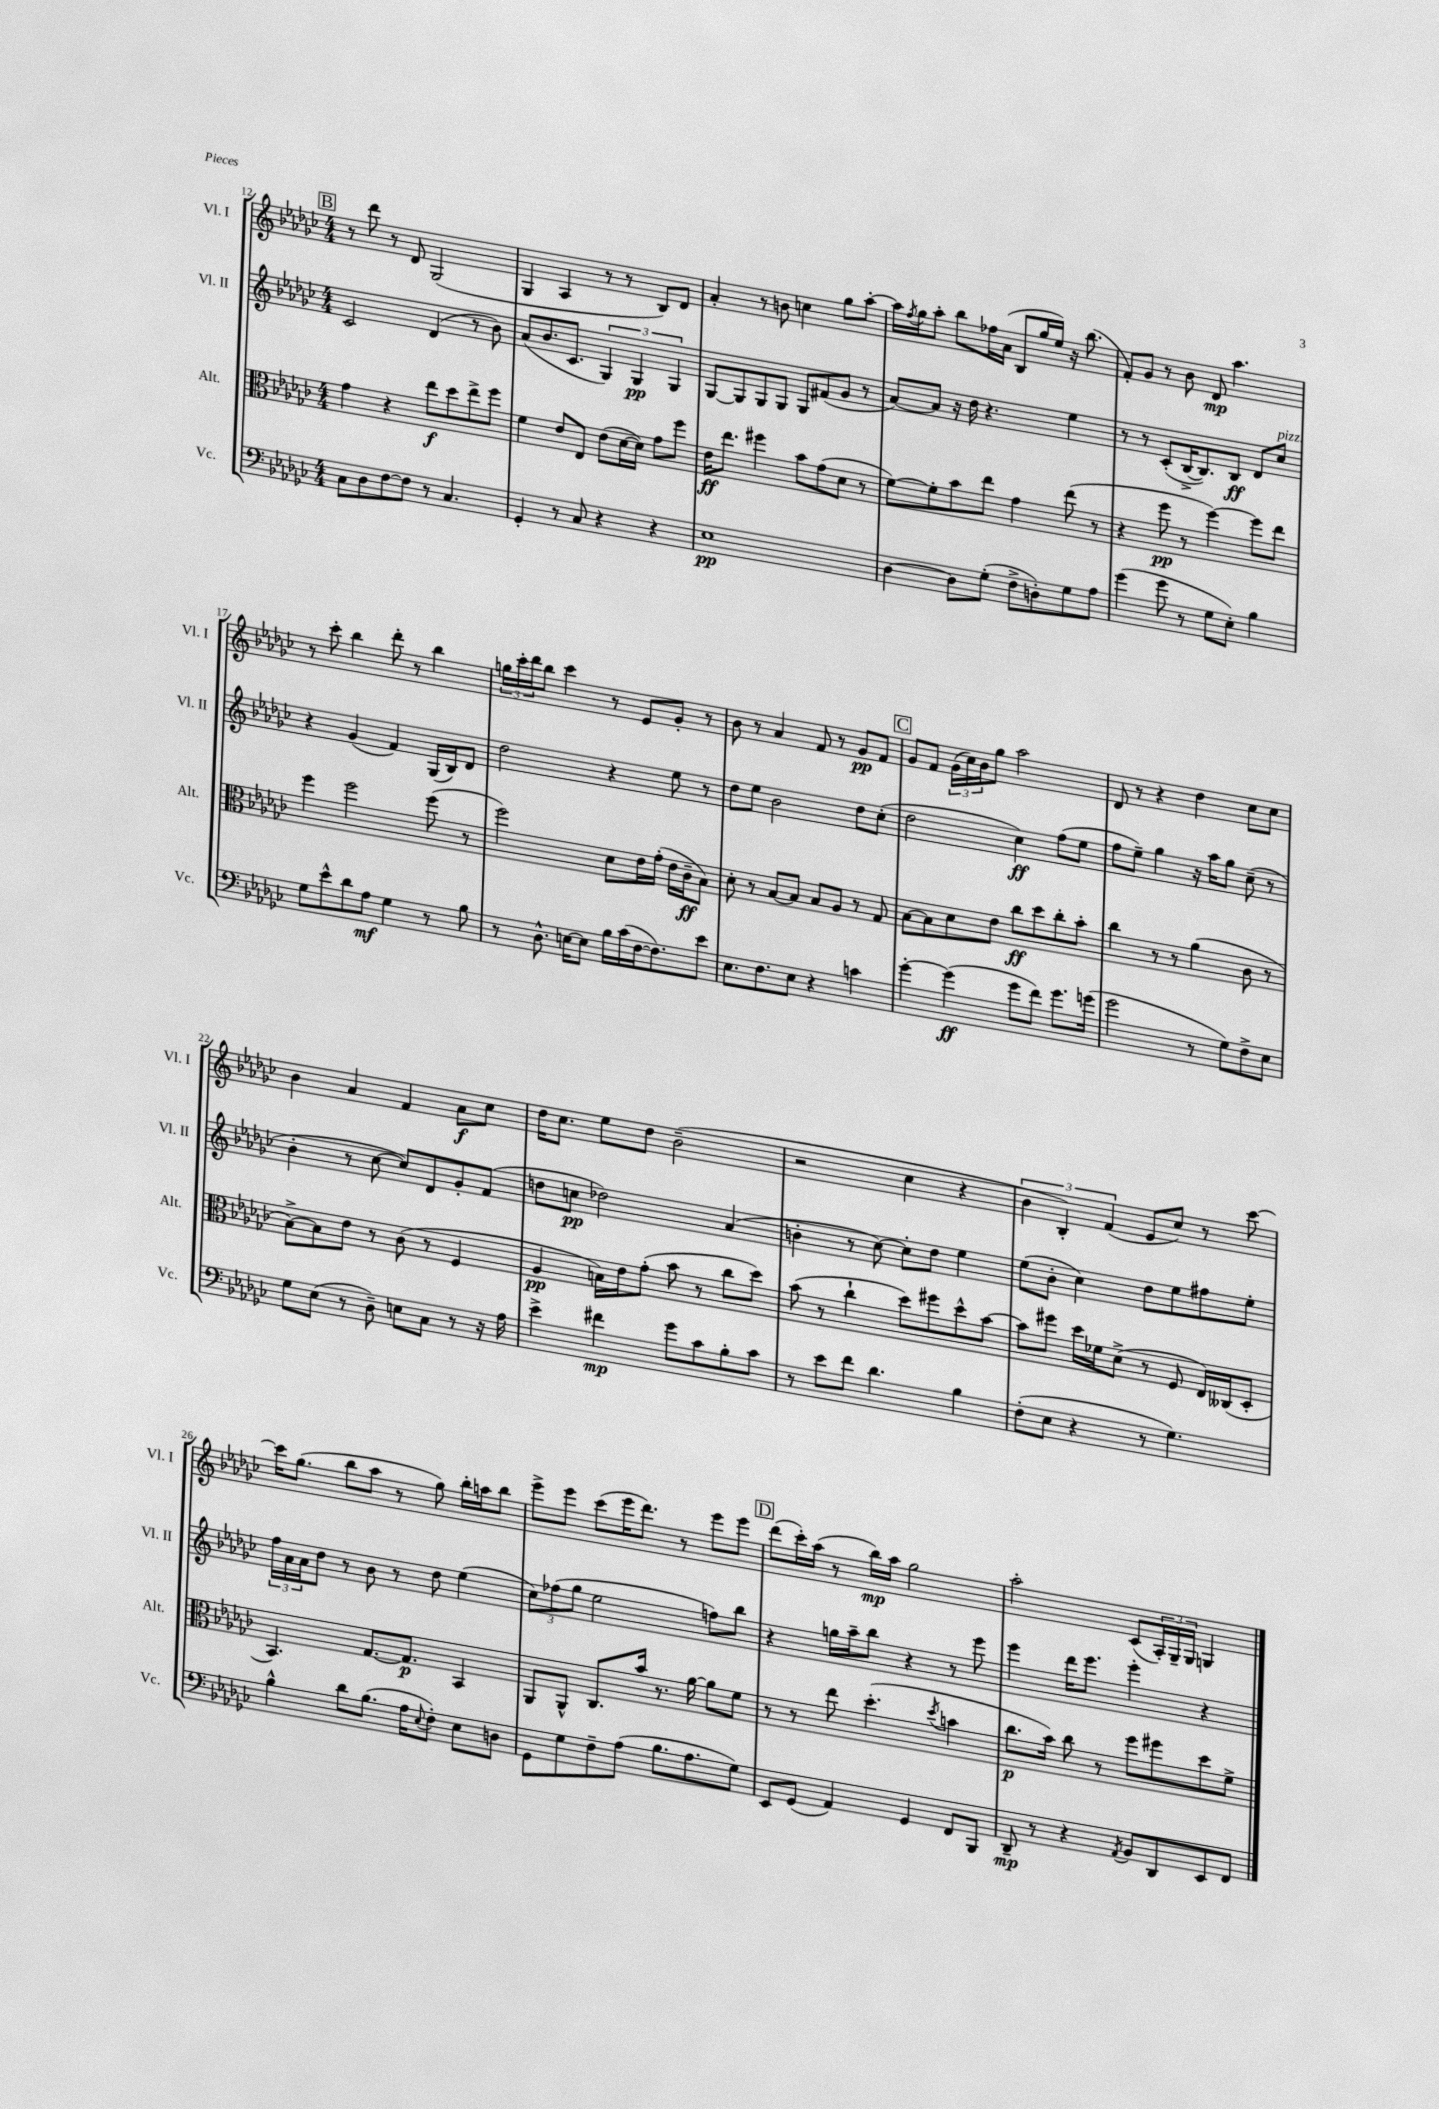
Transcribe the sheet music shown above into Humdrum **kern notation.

**kern	**dynam	**kern	**dynam	**kern	**dynam	**kern	**dynam
*part4	*part4	*part3	*part3	*part2	*part2	*part1	*part1
*staff4	*staff4	*staff3	*staff3	*staff2	*staff2	*staff1	*staff1
*I"Vc.	*	*I"Alt.	*	*I"Vl. II	*	*I"Vl. I	*
*I'Vc.	*	*I'Alt.	*	*I'Vl. II	*	*I'Vl. I	*
*clefF4	*	*clefC3	*	*clefG2	*	*clefG2	*
*k[b-e-a-d-g-c-]	*	*k[b-e-a-d-g-c-]	*	*k[b-e-a-d-g-c-]	*	*k[b-e-a-d-g-c-]	*
*M4/4	*	*M4/4	*	*M4/4	*	*M4/4	*
!!LO:REH:place=s1:t=B
=12	=12	=12	=12	=12	=12	=12	=12
8C-\L	.	4g-\	.	2c-/	.	8r	.
8D-\	.	.	.	.	.	8ddd-\	.
[8F\	.	4r	.	.	.	8r	.
8F\J]	.	.	.	.	.	8d-/	.
8r	.	8ee-\L	f	(4d-/	.	(2G-/	.
4.C-/	.	8dd-\	.	.	.	.	.
.	.	8ee-^\	.	8r	.	.	.
.	.	8ff\J	.	8b-\)	.	.	.
=13	=13	=13	=13	=13	=13	=13	=13
4GG-'/	.	4f\	.	(8a-/L	.	4G-/	.
.	.	.	.	8.b-/	.	.	.
8r	.	8e-/L	.	.	.	4A-/	.
.	.	.	.	8.c-/J	.	.	.
8C-/	.	8E-/J	.	.	.	.	.
4r	.	(8e-\L	.	6G-/)	.	8r	.
.	.	[16d-\L	.	.	.	8r	.
.	.	.	.	6G-/	pp	.	.
.	.	16d-\JJ])	.	.	.	.	.
4r	.	8g-\L	.	.	.	8B-/L)	.
.	.	.	.	6G-/	.	.	.
.	.	8ff\J	.	.	.	8d-/J	.
=14	=14	=14	=14	=14	=14	=14	=14
1E-	pp	16e-\KL	ff	[8G-/L	.	4a-'/	.
.	.	8.ee-\J	.	.	.	.	.
.	.	.	.	8G-/]	.	.	.
.	.	4ff#X\	.	8G-/	.	8r	.
.	.	.	.	8G-/J	.	8bn\	.
.	.	8b-\L	.	8G-/L	.	4ccn\	.
.	.	(8g-\	.	(8f#X/	.	.	.
.	.	8d-\J	.	8g-/J	.	8gg-\L	.
.	.	8r	.	8r	.	[8aa-'\J	.
=15	=15	=15	=15	=15	=15	=15	=15
[4D-\	.	[8f\L)	.	[8a-/L)	.	16aa-\LL]	.
.	.	.	.	.	.	8qff/	.
.	.	.	.	.	.	16gg-\J	.
.	.	8f'\]	.	8a-/J]	.	8aa-'\J	.
8D-\L]	.	8b-\	.	16r	.	8bb-\L	.
.	.	.	.	16dd-\	.	.	.
(8G-'\J	.	8ee-\J	.	4.r	.	16ff-X\L	.
.	.	.	.	.	.	(16a-\JJ	.
8F^\L	.	4g-\	.	.	.	8B-/L	.
8Dn'\)	.	.	.	.	.	16gg-/L	.
.	.	.	.	.	.	16ee-/JJ)	.
8G-\	.	(8ee-\	.	4ee-\	.	16r	.
.	.	.	.	.	.	(8.bb-\	.
8A-\J	.	8r	.	.	.	.	.
=16	=16	=16	=16	=16	=16	=16	=16
(4g-\	.	4r	.	8r	.	8f'/L)	.
.	.	.	.	8r	.	8g-/J	.
8g-\	.	8ff\	pp	(8c-'/L	.	8r	.
8r	.	8r	.	[16B-^/K	.	8b-\	.
.	.	.	.	8.B-/])	.	.	.
8G-\L	.	[4ff\)	.	.	.	8d-/	mp
8E-'\J)	.	.	.	8B-/J	ff	4.aa-\	.
4B-\	.	8ff\L]	.	8d-/L	.	.	.
!	!	!	!	!LO:TX:a:i:t=pizz.	!	!	!
.	.	8ee-\J	.	8cc-/J	.	.	.
!!LO:LB:g=z
=17	=17	=17	=17	=17	=17	=17	=17
8G-\L	.	4ff\	.	4r	.	8r	.
8e-^^\	.	.	.	.	.	8ccc-'\	.
8d-\	.	2ff\	.	(4g-/	.	4bb-\	.
8A-\J	mf	.	.	.	.	.	.
4G-\	.	.	.	4f/)	.	8ddd-'\	.
.	.	.	.	.	.	8r	.
8r	.	(8ff\	.	(16G-/LL	.	4bb-\	.
.	.	.	.	16B-/J)	.	.	.
8B-\	.	8r	.	8d-/J	.	.	.
=18	=18	=18	=18	=18	=18	=18	=18
8r	.	2ff\)	.	2dd-\	.	24ggn\LL	.
.	.	.	.	.	.	24ccc-'\	.
.	.	.	.	.	.	24ddd-\J	.
8.D-^^\	.	.	.	.	.	8bb-\J	.
.	.	.	.	.	.	4ccc-\	.
[16En\KL	.	.	.	.	.	.	.
8E\J]	.	.	.	.	.	.	.
16B-\LL	.	8d-\L	.	4r	.	8r	.
(16c-\	.	.	.	.	.	.	.
[16F\J	.	16e-\L	.	.	.	8e-/L	.
8.F\])	.	(16g-'\JJ	.	.	.	.	.
.	.	16e-\LL	.	8ee-\	.	8g-'/J	.
.	.	16c-~\J	ff	.	.	.	.
8e-\J	.	8B-\J)	.	8r	.	8r	.
=19	=19	=19	=19	=19	=19	=19	=19
8.E-\L	.	8d-'\	.	8dd-\L	.	8b-\	.
.	.	8r	.	8ee-\J	.	8r	.
8.F\	.	.	.	.	.	.	.
.	.	[8B-/L	.	2b-\	.	4a-/	.
8E-\J	.	8B-/J]	.	.	.	.	.
4r	.	8B-/L	.	.	.	8f/	.
.	.	8A-/J	.	.	.	8r	.
4cn\	.	8r	.	8dd-\L	.	8g-/L	pp
.	.	8G-/	.	(8cc-'\J	.	8f/J	.
!!LO:REH:place=s1:t=C
=20	=20	=20	=20	=20	=20	=20	=20
[4g-'\	.	[8B-\L	.	2dd-\	.	8g-/L	.
.	.	8B-\]	.	.	.	8f/J	.
(4g-\]	ff	8d-\	.	.	.	(24g-\LL	.
.	.	.	.	.	.	24cc-\)	.
.	.	.	.	.	.	24b-\J	.
.	.	8e-\J	.	.	.	8gg-\J	.
8g-\L	.	8cc-\L	ff	4cc-\)	ff	2aa-\	.
8f\J)	.	8dd-\	.	.	.	.	.
8.g-\L	.	8cc-'\	.	(8ff\L	.	.	.
.	.	8b-'\J	.	8ee-\J	.	.	.
(16gn\Jk	.	.	.	.	.	.	.
=21	=21	=21	=21	=21	=21	=21	=21
2g-\	.	4cc-\	.	8ff\L	.	8d-/	.
.	.	.	.	8ee-~\J)	.	8r	.
.	.	8r	.	4gg-\	.	4r	.
.	.	8r	.	.	.	.	.
8r	.	(4a-\	.	16r	.	4dd-\	.
.	.	.	.	16aa-\KL	.	.	.
8G-\L)	.	.	.	8gg-\J	.	.	.
8F^\	.	8c-\	.	(8cc-~\	.	8cc-\L	.
8E-\J	.	8r	.	8r	.	8cc-\J	.
!!LO:LB:g=z
=22	=22	=22	=22	=22	=22	=22	=22
8G-\L	.	[8B-^\L)	.	4b-'\	.	4b-\	.
(8E-\J	.	8B-\]	.	.	.	.	.
8r	.	8e-\J	.	8r	.	4a-/	.
8D-~\)	.	8r	.	[8cc-\	.	.	.
8En\L	.	(8c-\	.	8cc-/L])	.	4f/	.
8C-\J	.	8r	.	8d-/	.	.	.
8r	.	4F/	.	8g-'/	.	8a-\L	f
16r	.	.	.	(8f/J	.	8cc-\J	.
16A-\	.	.	.	.	.	.	.
=23	=23	=23	=23	=23	=23	=23	=23
4e-^\	.	4A-/	pp	8ddn\L	.	16dd-\KL	.
.	.	.	.	.	.	8.cc-\J	.
.	.	.	.	8ccn\J	pp	.	.
4f#X\	mp	16Bn\LL)	.	2dd-X\)	.	8ee-\L	.
.	.	16e-\J	.	.	.	.	.
.	.	(8g-'\J	.	.	.	8dd-\J	.
8g-\L	.	8b-\	.	.	.	(2b-~\	.
8c-\	.	8r	.	.	.	.	.
8B-'\	.	8cc-\L	.	(4a-/	.	.	.
8c-\J	.	8dd-\J)	.	.	.	.	.
=24	=24	=24	=24	=24	=24	=24	=24
8r	.	(8b-\	.	4bn'\	.	2r	.
8e-\L	.	8r	.	.	.	.	.
8f\J	.	4cc-`\	.	8r	.	.	.
4.d-\	.	.	.	[8cc-\)	.	.	.
.	.	8dd-\L)	.	8cc-'\L]	.	4cc-\	.
.	.	8ff#X\	.	8dd-\J	.	.	.
4B-\	.	8dd-^^\	.	4ee-\	.	4r	.
.	.	[8b-\J	.	.	.	.	.
=25	=25	=25	=25	=25	=25	=25	=25
(8F'\L	.	8b-\L]	.	(8ee-\L	.	6b-\	.
8E-\J	.	8ff#X\J	.	8b-'\J	.	.	.
.	.	.	.	.	.	6B-'/)	.
4r	.	16dd-\LL	.	4cc-\)	.	.	.
.	.	16f-X\J	.	.	.	.	.
.	.	.	.	.	.	(6f/	.
.	.	(8d-^\J	.	.	.	.	.
8r	.	8r	.	8dd-\L	.	8e-/L	.
4.G-\)	.	8F/	.	8ee-\	.	8cc-/J)	.
.	.	16E-/LL)	.	8ff#X\	.	8r	.
.	.	(16C--X/J	.	.	.	.	.
.	.	8D-'/J	.	8ee-'\J	.	[8ccc-\	.
!!LO:LB:g=z
=26	=26	=26	=26	=26	=26	=26	=26
4B-^^\	.	4.BB-/)	.	24ff\LL	.	16ccc-\KL]	.
.	.	.	.	24a-\	.	.	.
.	.	.	.	.	.	(8.gg-\J	.
.	.	.	.	24a-\J	.	.	.
.	.	.	.	8dd-\J	.	.	.
8d-\L	.	.	.	8r	.	8bb-\L	.
(8.B-\J	.	[8.G-/L	.	8b-\	.	8aa-\J	.
.	.	.	.	8r	.	8r	.
16A-\KL	.	8.G-/J]	p	.	.	.	.
8qqE-/	.	.	.	.	.	.	.
8F'\J)	.	.	.	8dd-\	.	8gg-\)	.
8E-\L	.	4BB-/	.	(4ee-\	.	16bb-'\LL	.
.	.	.	.	.	.	16aan\J	.
8Dn\J	.	.	.	.	.	8bb-\J	.
=27	=27	=27	=27	=27	=27	=27	=27
8GG-\L	.	8AA-/L	.	12cc-\L)	.	8eee-^\L	.
.	.	.	.	(12ff-X\	.	.	.
8G-\	.	8AA-^^/J	.	.	.	8eee-\J	.
.	.	.	.	12gg-\J	.	.	.
8F~\	.	8.C-/L	.	2ee-\	.	(8ccc-\L	.
(8A-\J	.	.	.	.	.	16eee-\K	.
.	.	16b-/Jk	.	.	.	8.ddd-\J)	.
8.B-\L	.	8.r	.	.	.	.	.
.	.	.	.	.	.	8r	.
8.A-\	.	[16a-\	.	.	.	.	.
.	.	8a-\L]	.	8ffn\L)	.	8eee-\L	.
8G-\J)	.	8f\J	.	8bb-\J	.	8eee-\J	.
!!LO:REH:place=s1:t=D
=28	=28	=28	=28	=28	=28	=28	=28
8EE-/L	.	8r	.	4r	.	(8ddd-\L	.
(8GG-/J	.	8r	.	.	.	16ccc-'\L)	.
.	.	.	.	.	.	(16aa-\JJ	.
4AA-/)	.	8ee-\	.	16ggn\LL	.	8r	.
.	.	.	.	16aa-~\J	.	.	.
.	.	(4.dd-'\	.	8bb-\J	.	16bb-\LL)	mp
.	.	.	.	.	.	16aa-\JJ	.
4GG-/	.	.	.	4r	.	2gg-\	.
.	.	8qdd-/	.	.	.	.	.
8FF/L	.	4bn\	.	8r	.	.	.
8BBB-/J	.	.	.	8eee-\	.	.	.
=29	=29	=29	=29	=29	=29	=29	=29
8DD-~/	mp	8.cc-\L	p	4eee-\	.	2aa-'\	.
8r	.	.	.	.	.	.	.
.	.	16b-\Jk)	.	.	.	.	.
4r	.	8cc-\	.	16ddd-\KL	.	.	.
.	.	.	.	8.eee-\J	.	.	.
.	.	8r	.	.	.	.	.
8qAA-/	.	.	.	.	.	.	.
8BB-/L	.	8ff\L	.	4eee-'\	.	(8c-/L	.
8DD-/	.	8ff#X\	.	.	.	24A-'/L)	.
.	.	.	.	.	.	24G-~/	.
.	.	.	.	.	.	24G-/JJ	.
8EE-/	.	8dd-\	.	4r	.	4Gn/	.
8FF/J	.	8f^\J	.	.	.	.	.
==	==	==	==	==	==	==	==
*-	*-	*-	*-	*-	*-	*-	*-
